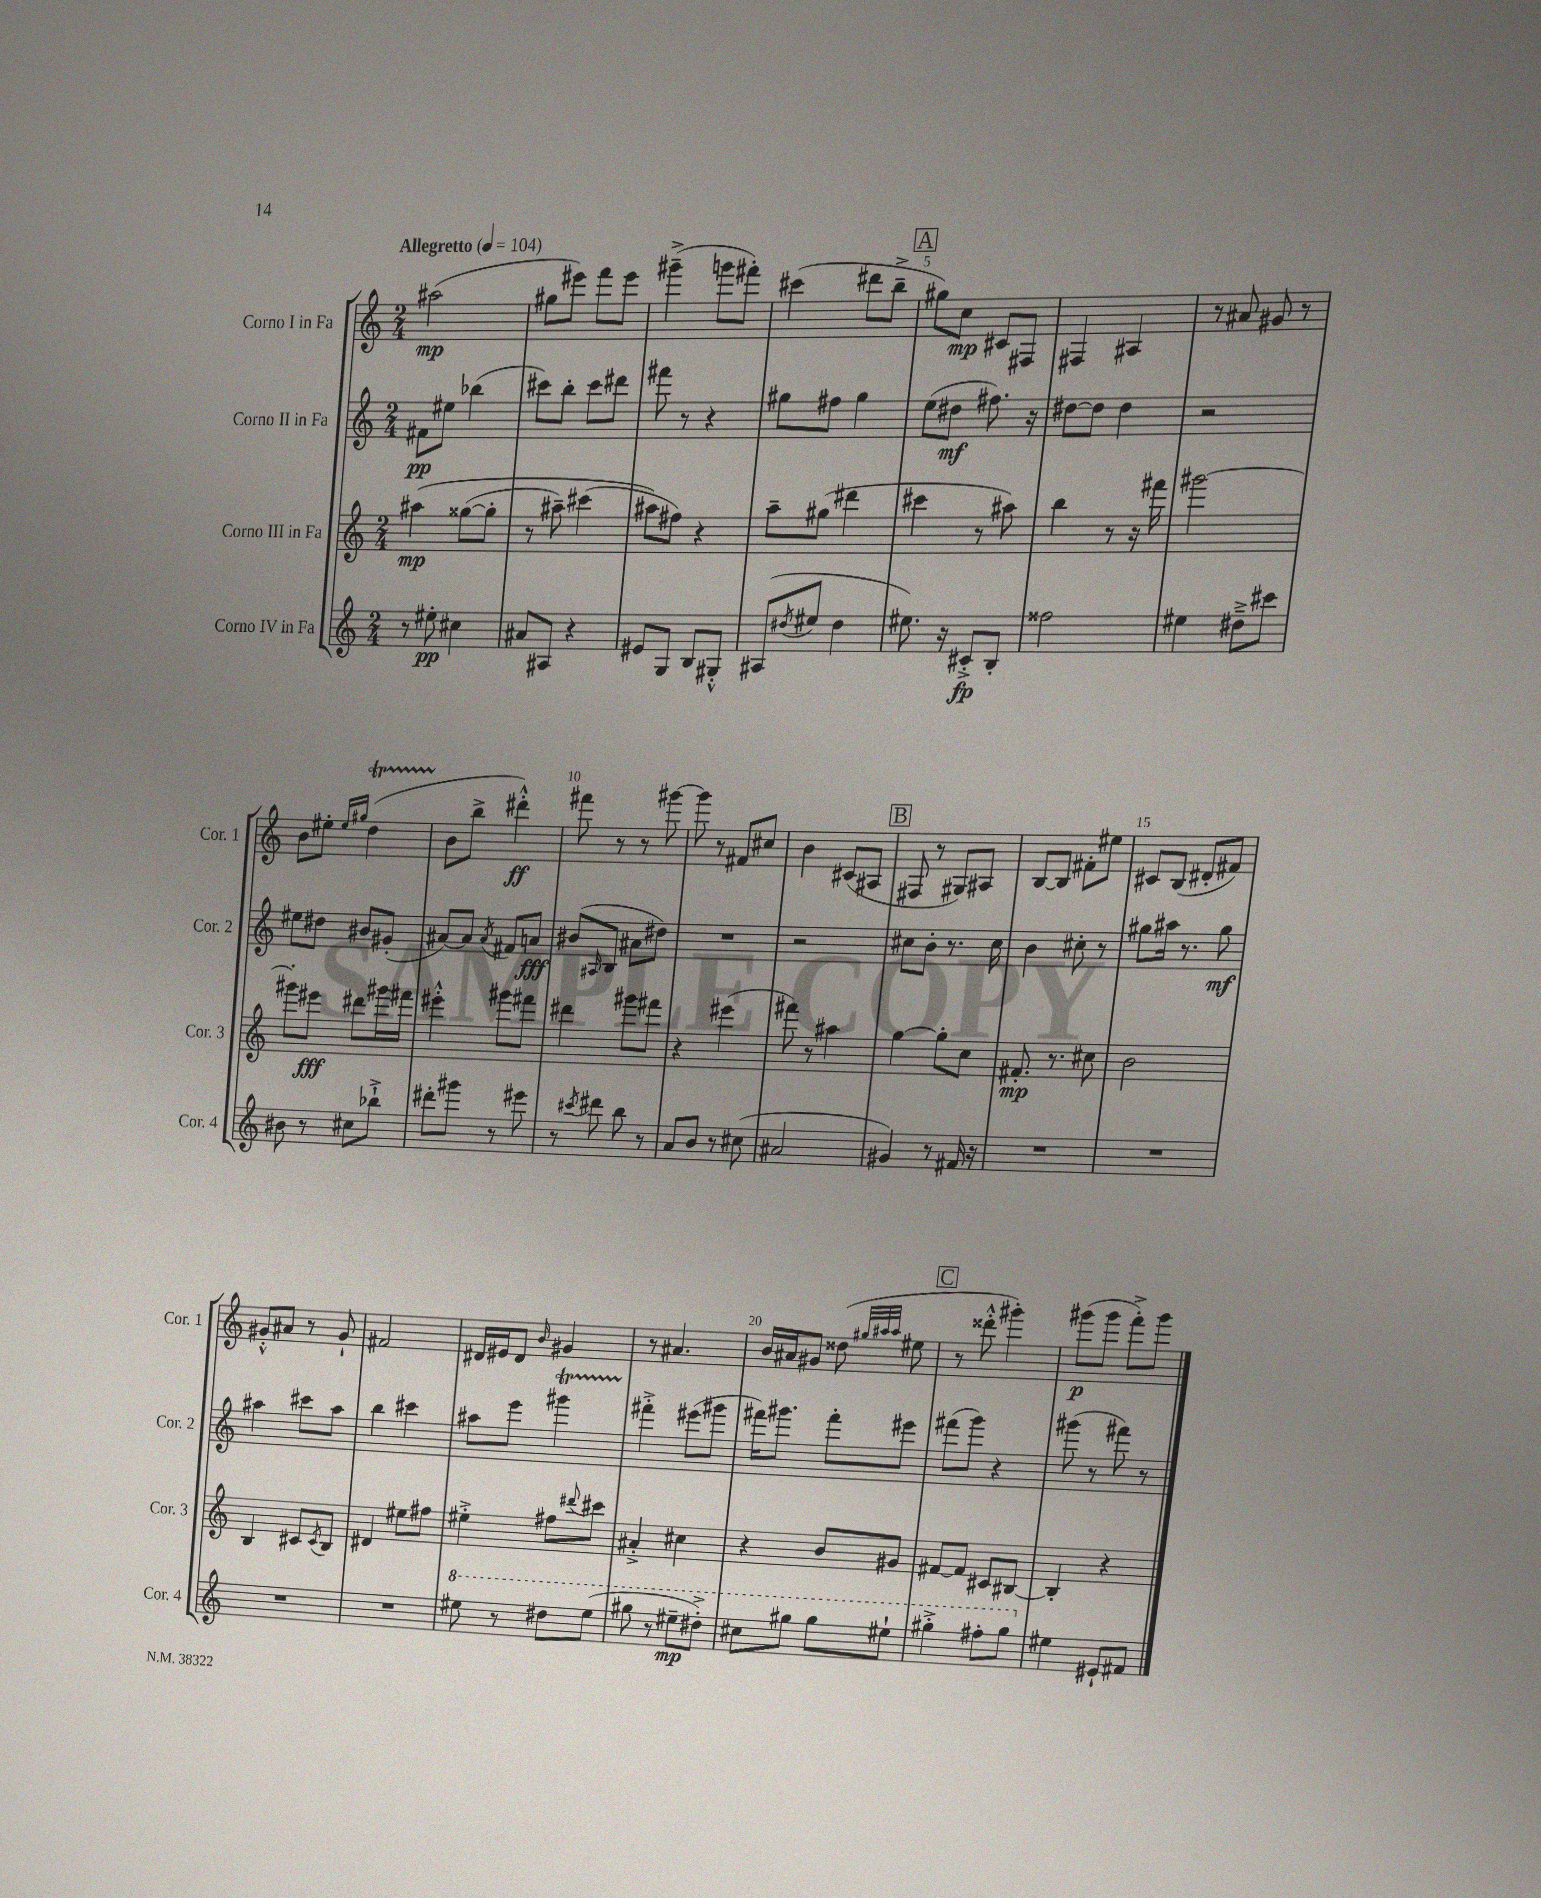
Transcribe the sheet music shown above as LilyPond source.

<<
\new StaffGroup <<
\new Staff = "s0" \with { instrumentName = "Corno I in Fa" shortInstrumentName = "Cor. 1" } {
    \clef treble \key c \major \numericTimeSignature \time 2/4 \tempo "Allegretto" 4 = 104
    ais''2\mp( |
    gis''8 eis'''8) f'''8 eis'''8 |
    gis'''4--->( g'''8 fis'''8-.) |
    cis'''4( dis'''8 b''8---> |
    \mark \markup { \box "A" } gis''8) c''8\mp cis'8 fis8 |
    fis4 ais4 |
    r8 ais'8 gis'8 r8 |
    b'8 eis''8-. \grace { eis''16 gis''16 } d''4\startTrillSpan( |
    b'8\stopTrillSpan b''8-> dis'''4-.-^\ff) |
    fis'''8 r8 r8 gis'''8~ |
    gis'''8 r8 fis'8 cis''8 |
    b'4 cis'8( ais8 |
    \mark \markup { \box "B" } fis8 r8 gis8) ais8 |
    b8~ b8 fis'8-. eis''8 |
    cis'8 b8( dis'8-. fis'8) |
    gis'8-.-^ ais'8 r8 gis'8-! |
    fis'2 |
    dis'16 eis'16 dis'8 \grace { b'16 } gis'4 |
    r8 ais'4. |
    b'16 ais'16 gis'8 disis''8( \grace { gis''32 ais''32 ais''32 } eis''8 |
    \mark \markup { \box "C" } r8 disis'''8-.-^ gis'''4-.) |
    gis'''8\p( gis'''8 f'''8-.->) gis'''8 \bar "|." |
}
\new Staff = "s1" \with { instrumentName = "Corno II in Fa" shortInstrumentName = "Cor. 2" } {
    \clef treble \key c \major \numericTimeSignature \time 2/4
    fis'8\pp eis''8 bes''4( |
    cis'''8) b''8-. cis'''8 dis'''8 |
    fis'''8 r8 r4 |
    gis''8 fis''8 gis''4 |
    \mark \markup { \box "A" } e''8( dis''8\mf fis''8.) r16 |
    dis''8~ dis''8 dis''4 |
    r2 |
    eis''8 dis''8 bis'8 gis'8-.( |
    ais'8~) ais'8 \acciaccatura { ais'8 } fis'8 a'8\fff |
    bis'8( \grace { ais16 } b8 ais'8 dis''8) |
    R2 |
    r2 |
    \mark \markup { \box "B" } cis''8 b'8-. r8. cis''16 |
    b'4 cis''8-. r8 |
    gis''8 ais''16 r8. gis''8\mf |
    ais''4 cis'''8 ais''8 |
    b''4 cis'''4 |
    ais''8 e'''8 gis'''4\startTrillSpan |
    fis'''4-.->\stopTrillSpan eis'''8( gis'''8 |
    fis'''16) gis'''8. fis'''8-. eis'''8 |
    \mark \markup { \box "C" } fis'''8( g'''8) r4 |
    gis'''8( r8 fis'''8) r8 \bar "|." |
}
\new Staff = "s2" \with { instrumentName = "Corno III in Fa" shortInstrumentName = "Cor. 3" } {
    \clef treble \key c \major \numericTimeSignature \time 2/4
    ais''4\mp\( gisis''8~( gisis''8-. |
    r8 ais''8--) cis'''4( |
    ais''8\) fis''8) r4 |
    a''8-- gis''8( dis'''4 |
    \mark \markup { \box "A" } cis'''4 r8 ais''8) |
    b''4 r8 r16 fis'''16 |
    gis'''2~ |
    gis'''8-. eis'''8\fff dis'''8 gis'''16 fis'''16 |
    eis'''4-.-^ gis'''8 fis'''8 |
    dis'''4 gis'''8 fis'''8 |
    r4 eis'''4( |
    fis'''8) r8 ais''4 |
    \mark \markup { \box "B" } g''4~ g''8-. c''8 |
    fis'8.-.\mp r8. cis''8 |
    b'2 |
    b4 cis'8 \acciaccatura { cis'8 } b8 |
    dis'4 eis''8 fis''8 |
    eis''4-.-> fis''8 \appoggiatura { dis'''8 } cis'''8 |
    ais'4-.-> cis''4 |
    r4 b'8 gis'8 |
    \mark \markup { \box "C" } fis'8~ fis'8 cis'8 bis8~ |
    bis4-. r4 \bar "|." |
}
\new Staff = "s3" \with { instrumentName = "Corno IV in Fa" shortInstrumentName = "Cor. 4" } {
    \clef treble \key c \major \numericTimeSignature \time 2/4
    r8 eis''8-.\pp cis''4 |
    ais'8 ais8 r4 |
    eis'8 g8 b8 gis8-.-^ |
    ais8( \acciaccatura { dis''8 } eis''8 dis''4 |
    \mark \markup { \box "A" } eis''8.) r16 cis'8-.->\fp b8-. |
    fisis''2 |
    eis''4 dis''8---> cis'''8 |
    bis'8 r8 cis''8 bes''8-!-> |
    dis'''8-. gis'''8 r8 eis'''8 |
    r8 \acciaccatura { cis'''8 } dis'''8 b''8 r8 |
    a'8 b'8 r8 cis''8( |
    ais'2 |
    \mark \markup { \box "B" } gis'4) r8 fis'16 r16 |
    R2 |
    R2 |
    R2 |
    R2 |
    \ottava #1 eis'''8 r8 dis'''8 eis'''8( |
    gis'''8 r8 eis'''8--\mp dis'''8-.->) |
    cis'''8 gis'''8 gis'''8 eis'''8-! |
    \mark \markup { \box "C" } gis'''4-.-> fis'''8-. gis'''8 \ottava #0 |
    eis''4 eis'8-! fis'8 \bar "|." |
}
>>
>>
\layout { \context { \Score \override BarNumber.break-visibility = ##(#f #t #t) barNumberVisibility = #(every-nth-bar-number-visible 5) } }
